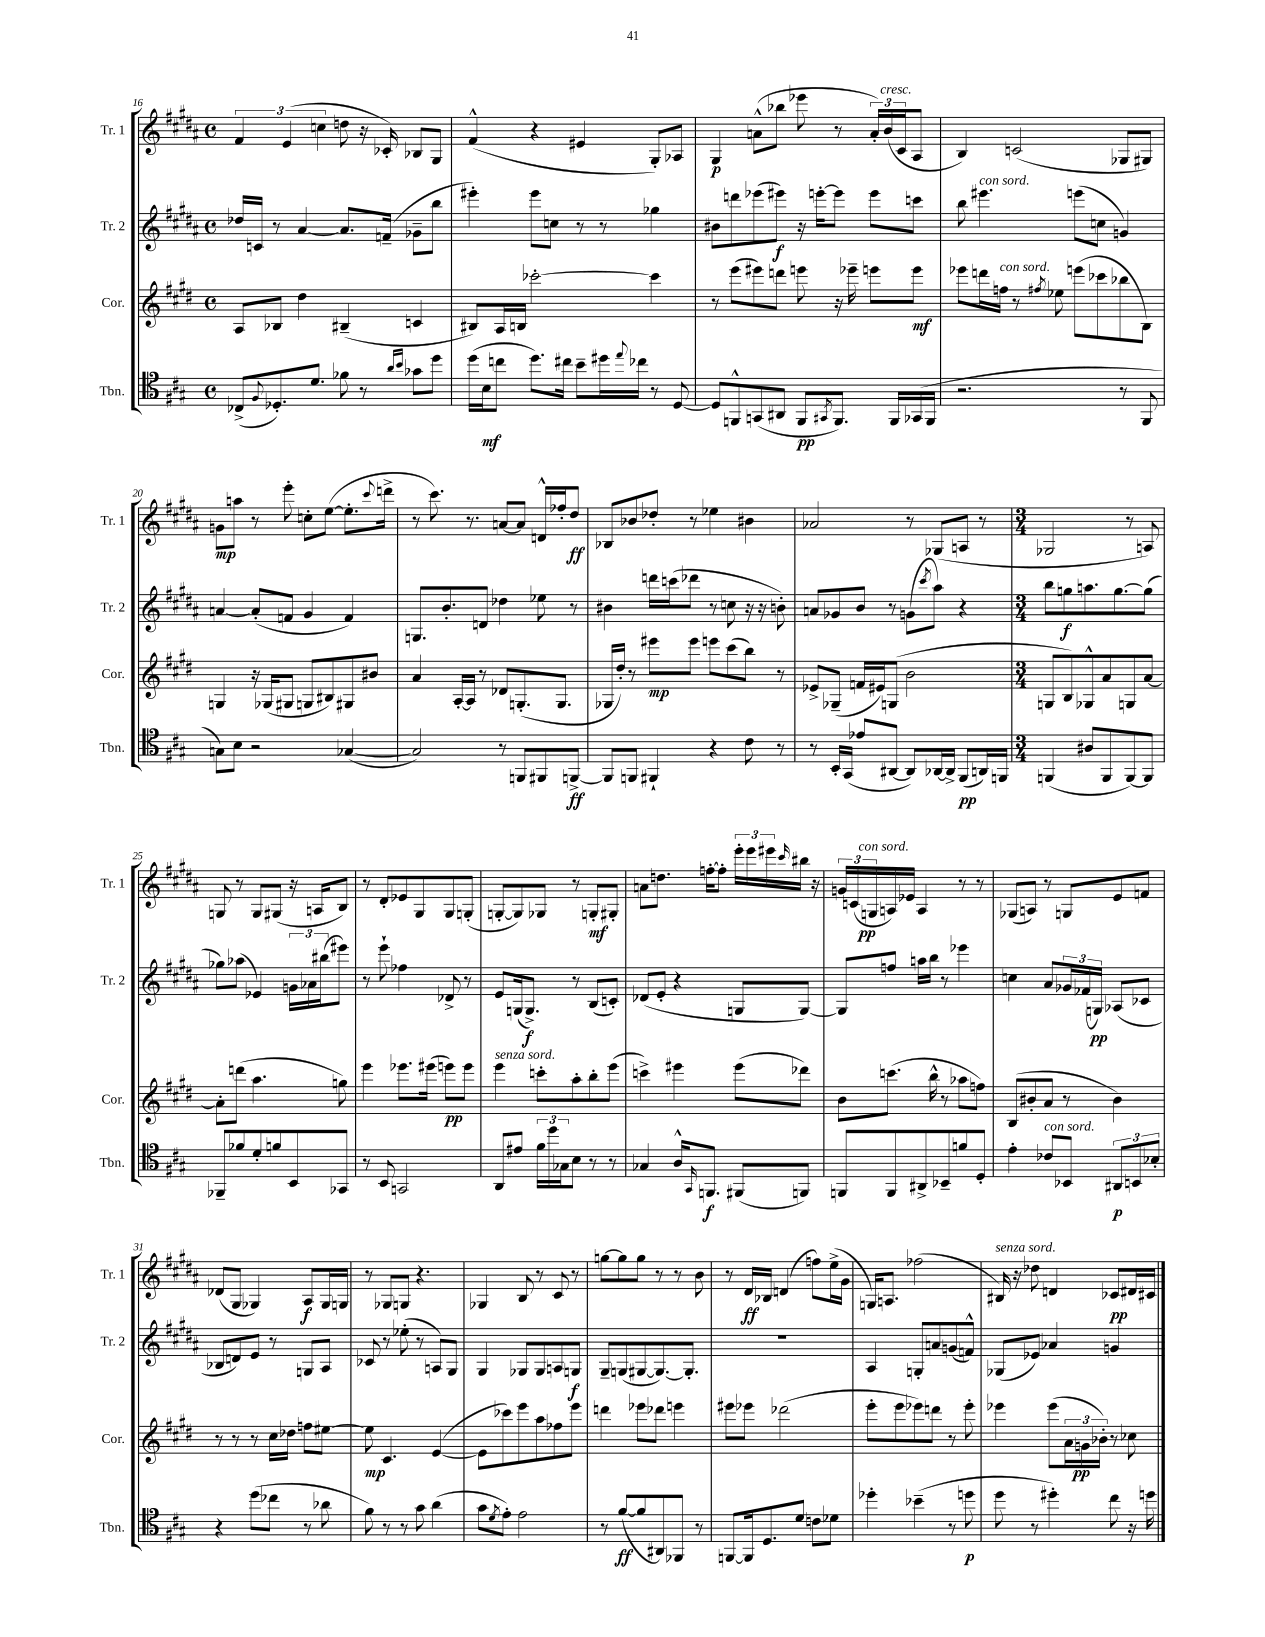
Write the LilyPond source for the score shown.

<<
\new StaffGroup <<
\new Staff = "s0" \with { instrumentName = "Tr. 1" shortInstrumentName = "Tr. 1" } {
    \clef treble \key b \major \defaultTimeSignature \time 4/4
    \tuplet 3/2 { fis'4 e'4( c''4 } d''8 r16 ces'16-.) bes8 gis8 |
    fis'4-^( r4 eis'4 gis8-.) aes8 |
    gis4\p a'8-^( bes''8 ees'''8 r8 \tuplet 3/2 { a'16-.) b'16^\markup { \italic "cresc." }( cis'16 } ais8 |
    b4) c'2( ges8 gis8) |
    g'8\mp a''8 r8 e'''8-. c''8-. e''8~( e''8.-. \appoggiatura { cis'''8 } d'''16-> |
    r8 cis'''8.) r8. a'8~ a'8 d'16-^ fes''16-. dis''8\ff |
    bes8 bes'8 des''8-. r8 ees''4 bis'4 |
    aes'2 r8 ges8( a8 r8 |
    \numericTimeSignature \time 3/4 ges2 r8 a8) |
    g8 r8 g8 gis8( r16 a16 b8) |
    r8 dis'8-. ees'8 gis8 gis8 g8-.( |
    g8~-. g8) ges8 r8 g8-.\mf gis8-. |
    a'8 d''8. f''16~-. f''8-. \tuplet 3/2 { e'''16-. e'''16 eis'''16 } \grace { cis'''16 } bis''16 r16 |
    \tuplet 3/2 { g'16 c'16( g16\pp^\markup { \italic "con sord." } } a16) ees'16 a4 r8 r8 |
    ges8( a8) r8 g8 e'8 f'8 |
    des'8( gis8 ges4) ais8\f ges16 g16 |
    r8 ges8 g8 r4. |
    ges4 b8 r8 cis'8 r8 |
    g''8~ g''8 g''8 r8 r8 b'8 |
    r8 dis'16\ff bes16 d'4( f''8) e''16->( gis'16 |
    g16) a8. fes''2( |
    bis16^\markup { \italic "senza sord." }) r16 des''8 d'4 ces'8\pp dis'16 cis'16 \bar "|." |
}
\new Staff = "s1" \with { instrumentName = "Tr. 2" shortInstrumentName = "Tr. 2" } {
    \clef treble \key b \major \defaultTimeSignature \time 4/4
    des''16 c'16 r8 ais'4~ ais'8. f'16--( ges'8-- b''8 |
    eis'''4-.) eis'''8 c''8 r8 r8 ges''4 |
    bis'8 d'''8 ees'''8( eis'''8\f) r16 e'''16~-. e'''8 e'''8 c'''8 |
    b''8 eis'''4.^\markup { \italic "con sord." } e'''8( c''8 g'4) |
    a'4~ a'8-.( f'8 gis'4 f'4) |
    g8. b'8.-. d'8 des''4 ees''8 r8 |
    bis'4 d'''16 c'''16( des'''8 r8 c''8 r16 r16 b'8-.) |
    a'8 ges'8 b'8 r8 g'8( \acciaccatura { cis'''8 } ais''8) r4 |
    \numericTimeSignature \time 3/4 b''8 g''8\f a''8. g''8.~ g''8( |
    ges''8) aes''8( ees'4) \tuplet 3/2 { g'16 aes'16 bis''16( } eis'''8) |
    r8 e'''8-! fes''4 des'8-> r8 |
    e'8 g16( g8.->\f) r8 b8( c'8-.) |
    des'8( e'8-. r4 g8 g8~) |
    g8 f''8 a''16 b''16 r8 ees'''4 |
    c''4 ais'8 \tuplet 3/2 { ges'16 fes'16( g16\pp) } aes8( ces'8 |
    bes8 d'8) e'8 r8 g8 ais8 |
    ces'8 r8 ees''8-.( r8 a8) gis8 |
    gis4 ges8 ges8 a8 g8\f |
    gis8-- g8( gis8~ gis8.~) gis8.-. |
    R2. |
    ais4 g8-. a'8 g'8( f'8-^) |
    ges8( ees'8) aes'4 g'4 \bar "|." |
}
\new Staff = "s2" \with { instrumentName = "Cor." shortInstrumentName = "Cor." } {
    \clef treble \key e \major \defaultTimeSignature \time 4/4
    a8 bes8 dis''4 bis4--( c'4 |
    bis8) a16 b16 ces'''2~-. ces'''4 |
    r8 e'''8( eis'''8) d'''8 e'''8 r16 ees'''16-- e'''8 e'''8\mf |
    ees'''8 d'''16 f''16^\markup { \italic "con sord." } r8 \acciaccatura { fis''8 } ees''8 e'''8( ces'''8 bes''8 b8) |
    g4 r16 ges16( gis8 g8 bis8) gis8 bis'8 |
    a'4 a16~-. a16 r8 des'8 g8.-.( g8. |
    ges16 dis''16-.) r8 eis'''8\mp eis'''8 e'''8 cis'''8( b''8) r8 |
    ees'8-> ges8--( f'16 eis'16) g8( b'2 |
    \numericTimeSignature \time 3/4 g8 b8) ges8-^ a'8 g8 a'8~ |
    a'8-. d'''8( a''4. g''8) |
    e'''4 ees'''8. eis'''16( e'''8\pp) e'''8 |
    e'''4^\markup { \italic "senza sord." } c'''8-. a''8-. b''8-. e'''8( |
    c'''4->) eis'''4 eis'''8( des'''8) |
    b'8 c'''8.( b''16-^ r8 aes''8 f''8) |
    b8( bis'8-. a'8 r8 bis'4) |
    r8 r8 r8 cis''16 des''16 f''8 eis''8~ |
    eis''8\mp cis'4. e'4~( |
    e'8 ces'''8) e'''8 a''8 fes''8 e'''8 |
    d'''4 ees'''8 des'''8 e'''4 |
    eis'''8 ees'''8 des'''2( |
    e'''8-. e'''8 ees'''8) d'''8 r8 ees'''8-. |
    ees'''4 ees'''8( \tuplet 3/2 { a'16 g'16\pp bes'16-.) } r8 ces''8 \bar "|." |
}
\new Staff = "s3" \with { instrumentName = "Tbn." shortInstrumentName = "Tbn." } {
    \clef tenor \key a \major \defaultTimeSignature \time 4/4
    ces8->( \appoggiatura { fis8 } des8.-.) d'8. fes'8 r8 \grace { a'16 b'16 } ges'8 d''8 |
    d''16( b16\mf c''8 d''8.) cis''16 b'8-- dis''16 \appoggiatura { e''8 } ces''16 r8 d8~ |
    d8 f,8-^ g,8( ais,8 f,8\pp \acciaccatura { gis,8 } f,8.) f,16 ges,16( f,16 |
    r2. r8 fis,8 |
    g8) b8 r2 ges4~( |
    ges2) r8 f,8 fis,8 f,8~->\ff |
    f,8 f,8 fis,4-! r4 cis'8 r8 |
    r8 b,16-. gis,16( ees'8 ais,8~ ais,8) aes,16~ aes,16-> fis,8\pp( a,16) f,16 |
    \numericTimeSignature \time 3/4 f,4( ais8 f,8 f,8~) f,8 |
    fes,8-- fes'8 d'8-. f'8 b,8 ges,8 |
    r8 b,8 g,2 |
    a,8 eis'8 \tuplet 3/2 { fis'16 d''16 ges16 } b8 r8 r8 |
    ges4 a16-^ \grace { gis,16 } f,8.\f fis,8( f,8) |
    f,8 f,8 ais,8-> bes,8-- f'8 d8-. |
    e'4-. ces'8^\markup { \italic "con sord." } bes,8 \tuplet 3/2 { ais,8\p b,8 bes8-. } |
    r4 d''8( ces''8 r8 aes'8 |
    fis'8) r8 r8 gis'8 a'4( |
    gis'8 \acciaccatura { d'8 } e'8-.) e'2 |
    r8 fis'8~\ff( fis'8 ais,8) fes,8 r8 |
    f,8~ f,16 d8. d'8 c'8 des'8 |
    des''4-. bes'4--( r8 d''8\p |
    d''8 r8 dis''4-.) cis''8 r16 d''16 \bar "|." |
}
>>
>>
\layout { \context { \Score currentBarNumber = #16 } }
